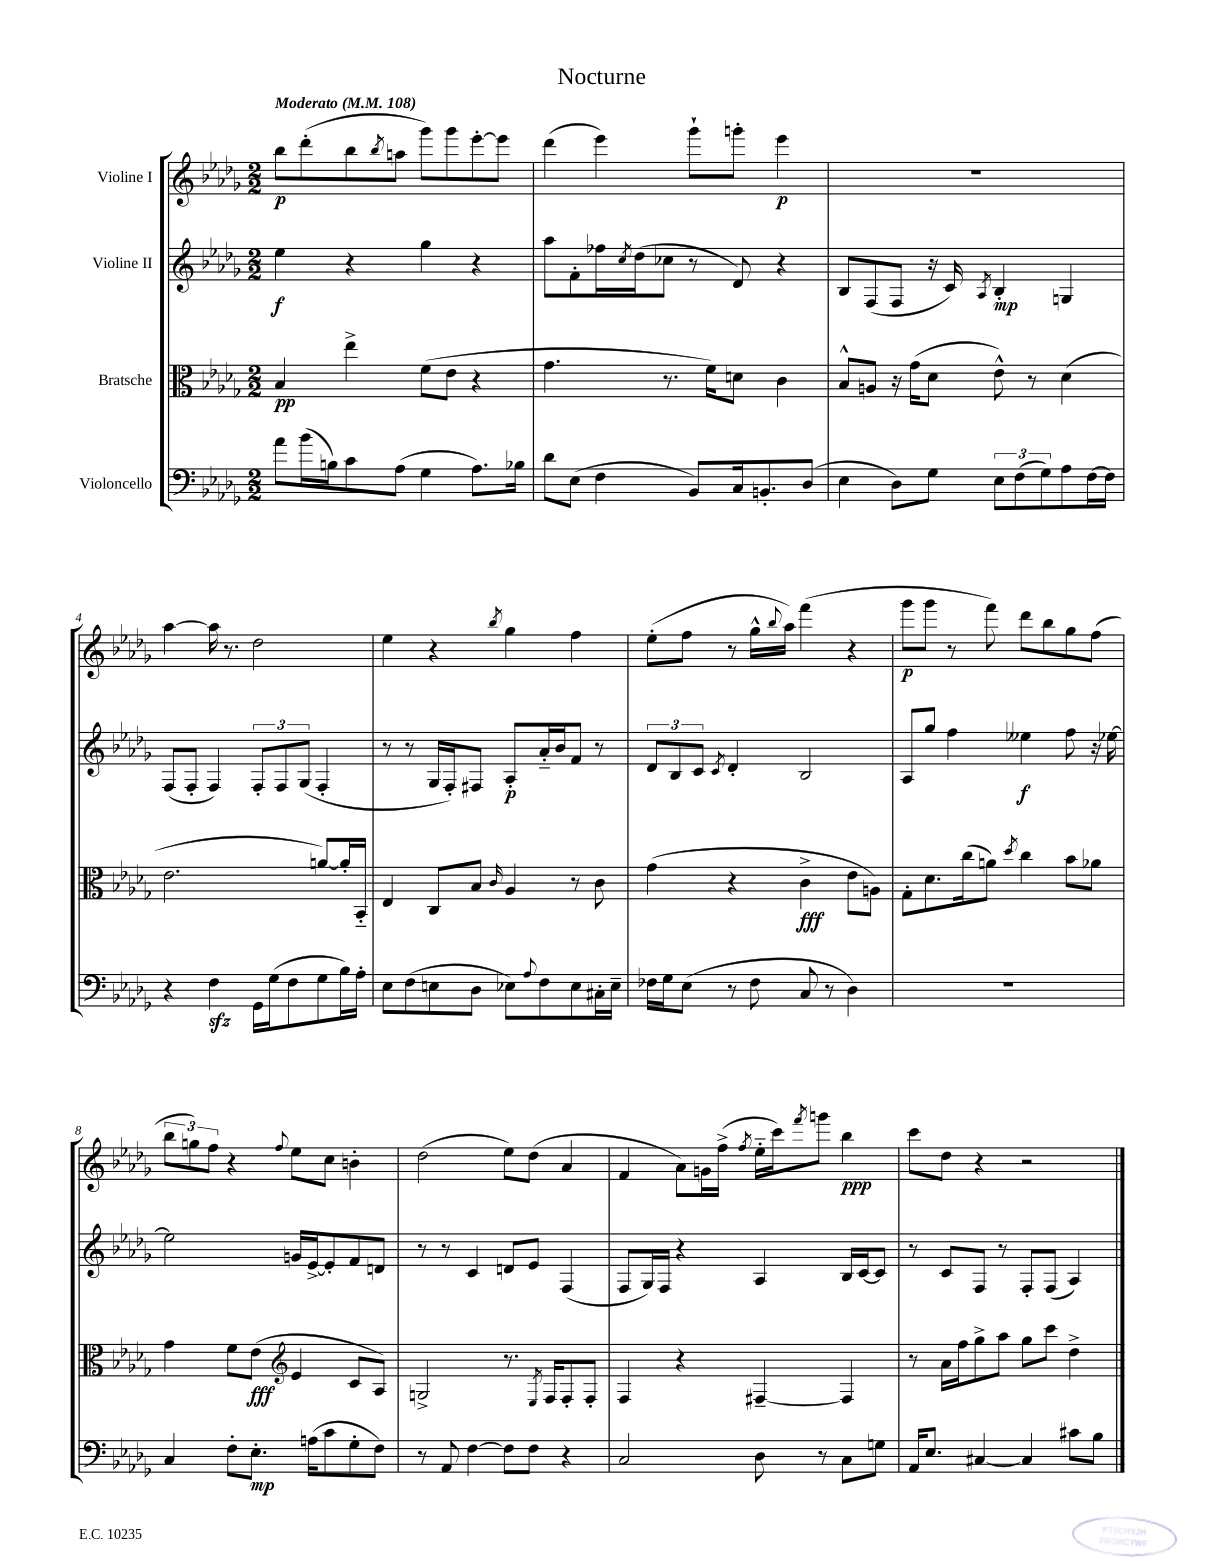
\header { title = "Nocturne" }
<<
\new StaffGroup <<
\new Staff = "s0" \with { instrumentName = "Violine I" } {
    \clef treble \key des \major \numericTimeSignature \time 2/2 \tempo "Moderato" 4 = 108
    bes''8\p des'''8-.( bes''8 \acciaccatura { bes''8 } a''8 ges'''8) ges'''8 ees'''8~-. ees'''8 |
    des'''4( ees'''4) ges'''8-! g'''8-. ees'''4\p |
    R1 |
    aes''4~ aes''16 r8. des''2 |
    ees''4 r4 \acciaccatura { bes''8 } ges''4 f''4 |
    ees''8-.( f''8 r8 ges''16-^ \appoggiatura { bes''8 } aes''16) f'''4( r4 |
    ges'''8\p ges'''8 r8 f'''8) des'''8 bes''8 ges''8 f''8( |
    \tuplet 3/2 { bes''8 g''8) f''8 } r4 \appoggiatura { f''8 } ees''8 c''8 b'4-. |
    des''2( ees''8) des''8( aes'4 |
    f'4 aes'8) g'16 f''16->( \acciaccatura { f''8 } ees''16-_ c'''16) \acciaccatura { f'''8 } g'''8 bes''4\ppp |
    c'''8 des''8 r4 r2 \bar "|." |
}
\new Staff = "s1" \with { instrumentName = "Violine II" } {
    \clef treble \key des \major \numericTimeSignature \time 2/2
    ees''4\f r4 ges''4 r4 |
    aes''8 f'8-. fes''16 \acciaccatura { c''8 } des''16( ces''8 r8 des'8) r4 |
    bes8 f8( f8 r16 c'16) \acciaccatura { aes8 } bes4-.\mp g4 |
    f8( f8-. f4) \tuplet 3/2 { f8-. f8 ges8( } f4-. |
    r8 r8 ges16 f16-.) fis8 aes8-.\p aes'16-_ bes'16 f'8 r8 |
    \tuplet 3/2 { des'8 bes8 c'8 } \acciaccatura { c'8 } des'4-. bes2 |
    aes8 ges''8 f''4 eeses''4\f f''8 r16 ees''16~ |
    ees''2 g'16 ees'16~-> ees'8-. f'8 d'8 |
    r8 r8 c'4 d'8 ees'8 f4( |
    f8 ges16) f16 r4 aes4 bes16 c'16~ c'8 |
    r8 c'8 f8 r8 f8-. f8( aes4) \bar "|." |
}
\new Staff = "s2" \with { instrumentName = "Bratsche" } {
    \clef alto \key des \major \numericTimeSignature \time 2/2
    bes4\pp ees''4-> f'8( ees'8 r4 |
    ges'4. r8. f'16) d'8 c'4 |
    bes8-^ a8 r16 ges'16( des'8 ees'8-^) r8 des'4( |
    ees'2. a'8~) a'16-. bes,16-_ |
    ees4 c8 bes8 \grace { c'16 } aes4 r8 c'8 |
    ges'4( r4 c'4->\fff ees'8 a8) |
    ges8-. des'8. c''16( a'8) \acciaccatura { des''8 } c''4 bes'8 aes'8 |
    ges'4 f'8 ees'8\fff( \clef treble ees'4 c'8 aes8) |
    g2-> r8. \acciaccatura { ees8 } f16 f8-. f8-. |
    f4 r4 fis4~-- fis4 |
    r8 aes'16 f''16 ges''8-> aes''8 ges''8 c'''8 des''4-> \bar "|." |
}
\new Staff = "s3" \with { instrumentName = "Violoncello" } {
    \clef bass \key des \major \numericTimeSignature \time 2/2
    aes'8 bes'16( b16) c'8 aes8( ges4 aes8.) bes16 |
    des'8 ees8( f4 bes,8) c16 b,8.-. des8( |
    ees4 des8) ges8 \tuplet 3/2 { ees8 f8( ges8) } aes8 f16~ f16 |
    r4 f4\sfz ges,16 ges16( f8 ges8 bes16) aes16-. |
    ees8 f8( e8 des8 ees8) \appoggiatura { aes8 } f8 ees8 cis16-. ees16-- |
    fes16 ges16 ees8( r8 fes8 c8 r8 des4) |
    R1 |
    c4 f8-. ees8.-.\mp a16( c'8 ges8-. f8) |
    r8 aes,8 f4~ f8 f8 r4 |
    c2 des8 r8 c8 g8 |
    aes,16 ees8. cis4~ cis4 cis'8 bes8 \bar "|." |
}
>>
>>
